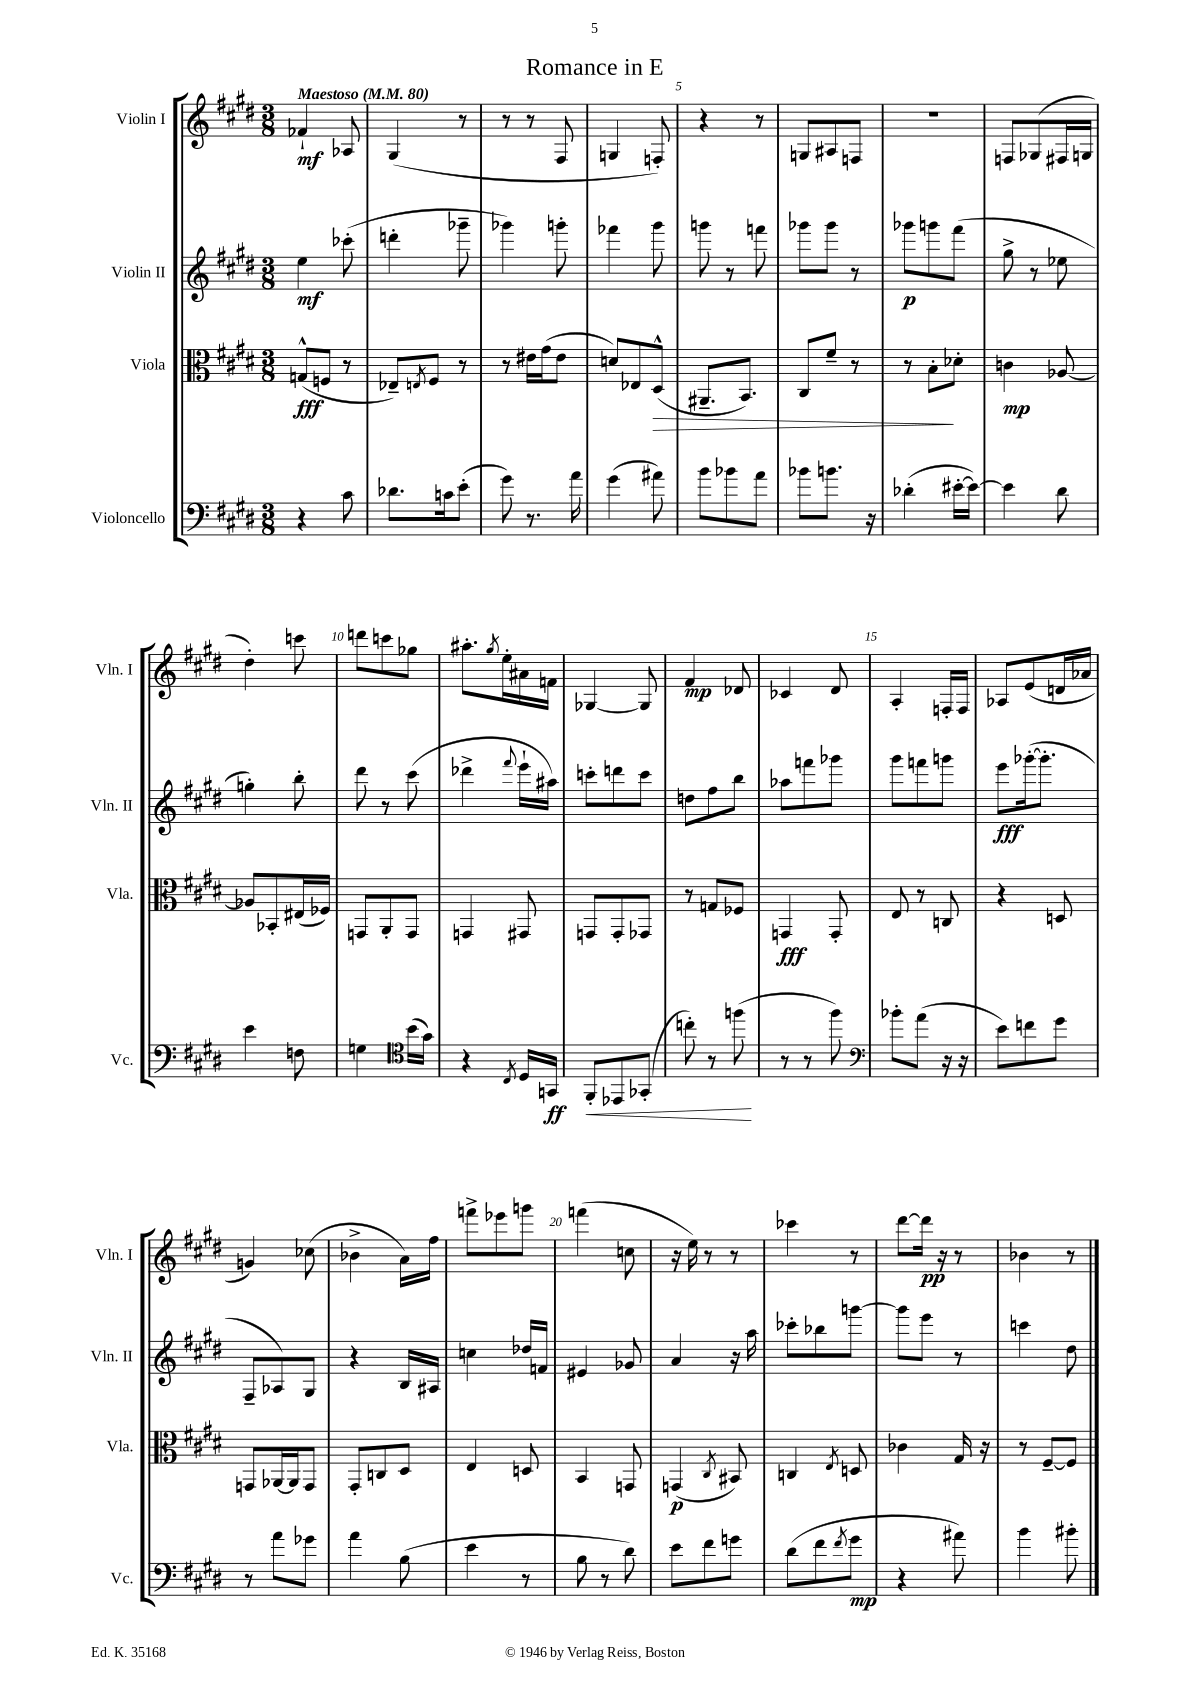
\header { title = "Romance in E" }
<<
\new StaffGroup <<
\new Staff = "s0" \with { instrumentName = "Violin I" shortInstrumentName = "Vln. I" } {
    \clef treble \key e \major \numericTimeSignature \time 3/8 \tempo "Maestoso" 4 = 80
    fes'4-!\mf aes8 |
    gis4( r8 |
    r8 r8 fis8 |
    g4 f8-.) |
    r4 r8 |
    g8 ais8 f8 |
    R4. |
    f8 ges8( fis16 g16 |
    dis''4-.) c'''8 |
    d'''8 c'''8 ges''8 |
    ais''8.-. \acciaccatura { gis''8 } e''16-. ais'16 f'16 |
    ges4~ ges8 |
    fis'4\mp des'8 |
    ces'4 dis'8 |
    a4-. f16-. f16 |
    aes8 e'8( d'16 aes'16 |
    g'4) ces''8( |
    bes'4-> a'16) fis''16 |
    f'''8-> ees'''8 g'''8 |
    f'''4( c''8 |
    r16 e''16) r8 r8 |
    ces'''4 r8 |
    dis'''8~ dis'''16\pp r16 r8 |
    bes'4 r8 \bar "|." |
}
\new Staff = "s1" \with { instrumentName = "Violin II" shortInstrumentName = "Vln. II" } {
    \clef treble \key e \major \numericTimeSignature \time 3/8
    e''4\mf ces'''8-.( |
    d'''4-. ges'''8-- |
    ges'''4) g'''8-. |
    fes'''4 gis'''8 |
    g'''8 r8 f'''8 |
    ges'''8 ges'''8 r8 |
    ges'''8\p g'''8 fis'''8( |
    gis''8-> r8 ees''8 |
    g''4-.) b''8-. |
    dis'''8 r8 cis'''8( |
    des'''4-> \appoggiatura { fis'''8 } e'''16-! ais''16) |
    c'''8-. d'''8 c'''8 |
    d''8 fis''8 b''8 |
    aes''8 f'''8 ges'''8 |
    gis'''8 f'''8 g'''8 |
    e'''8\fff ges'''16~-.( ges'''8.-. |
    fis8-- aes8) gis8 |
    r4 b16 ais16 |
    c''4 des''16 f'16 |
    eis'4 ges'8 |
    a'4 r16 a''16 |
    ces'''8-. bes''8 g'''8~ |
    g'''8 e'''8 r8 |
    c'''4 dis''8 \bar "|." |
}
\new Staff = "s2" \with { instrumentName = "Viola" shortInstrumentName = "Vla." } {
    \clef alto \key e \major \numericTimeSignature \time 3/8
    g8-^\fff( f8 r8 |
    ees8--) \acciaccatura { e8 } fis8 r8 |
    r8 eis'16 gis'16( eis'8 |
    d'8) ees8 dis8-^\>( |
    ais,8.-- b,8.) |
    cis8 fis'8-- r8 |
    r8 b8-.\! des'8-. |
    c'4\mp aes8~ |
    aes8 bes,8-. eis16( fes16) |
    g,8 a,8-. g,8 |
    g,4 gis,8 |
    g,8 g,8-. ges,8 |
    r8 g8 fes8 |
    g,4\fff g,8-. |
    e8 r8 c8 |
    r4 d8 |
    g,8 aes,16~ aes,16 g,8 |
    gis,8-. c8 dis8 |
    e4 d8 |
    b,4 g,8 |
    g,4\p( \acciaccatura { cis8 } bis,8) |
    c4 \acciaccatura { e8 } d8 |
    ces'4 gis16 r16 |
    r8 fis8~-- fis8 \bar "|." |
}
\new Staff = "s3" \with { instrumentName = "Violoncello" shortInstrumentName = "Vc." } {
    \clef bass \key e \major \numericTimeSignature \time 3/8
    r4 cis'8 |
    des'8. c'16 e'8-.( |
    gis'8) r8. a'16 |
    gis'4( ais'8) |
    b'8 bes'8 a'8 |
    bes'8 b'8. r16 |
    des'4-.( eis'16~-. eis'16~) |
    eis'4 dis'8 |
    e'4 f8 |
    g4 \clef tenor b'16( gis'16) |
    r4 \acciaccatura { cis8 } dis16 g,16\ff |
    fis,8-.\< ees,8 ges,8-.( |
    c''8-.) r8 f''8\!( |
    r8 r8 fis''8) |
    \clef bass bes'8-. a'8( r16 r16 |
    e'8) f'8 gis'8 |
    r8 a'8 ges'8 |
    a'4 b8( |
    e'4 r8 |
    b8 r8 dis'8) |
    e'8 fis'8 g'8 |
    dis'8( fis'8 \acciaccatura { fis'8 } gis'8\mp |
    r4 ais'8) |
    b'4 bis'8-. \bar "|." |
}
>>
>>
\layout { \context { \Score \override BarNumber.break-visibility = ##(#f #t #t) barNumberVisibility = #(every-nth-bar-number-visible 5) } }
